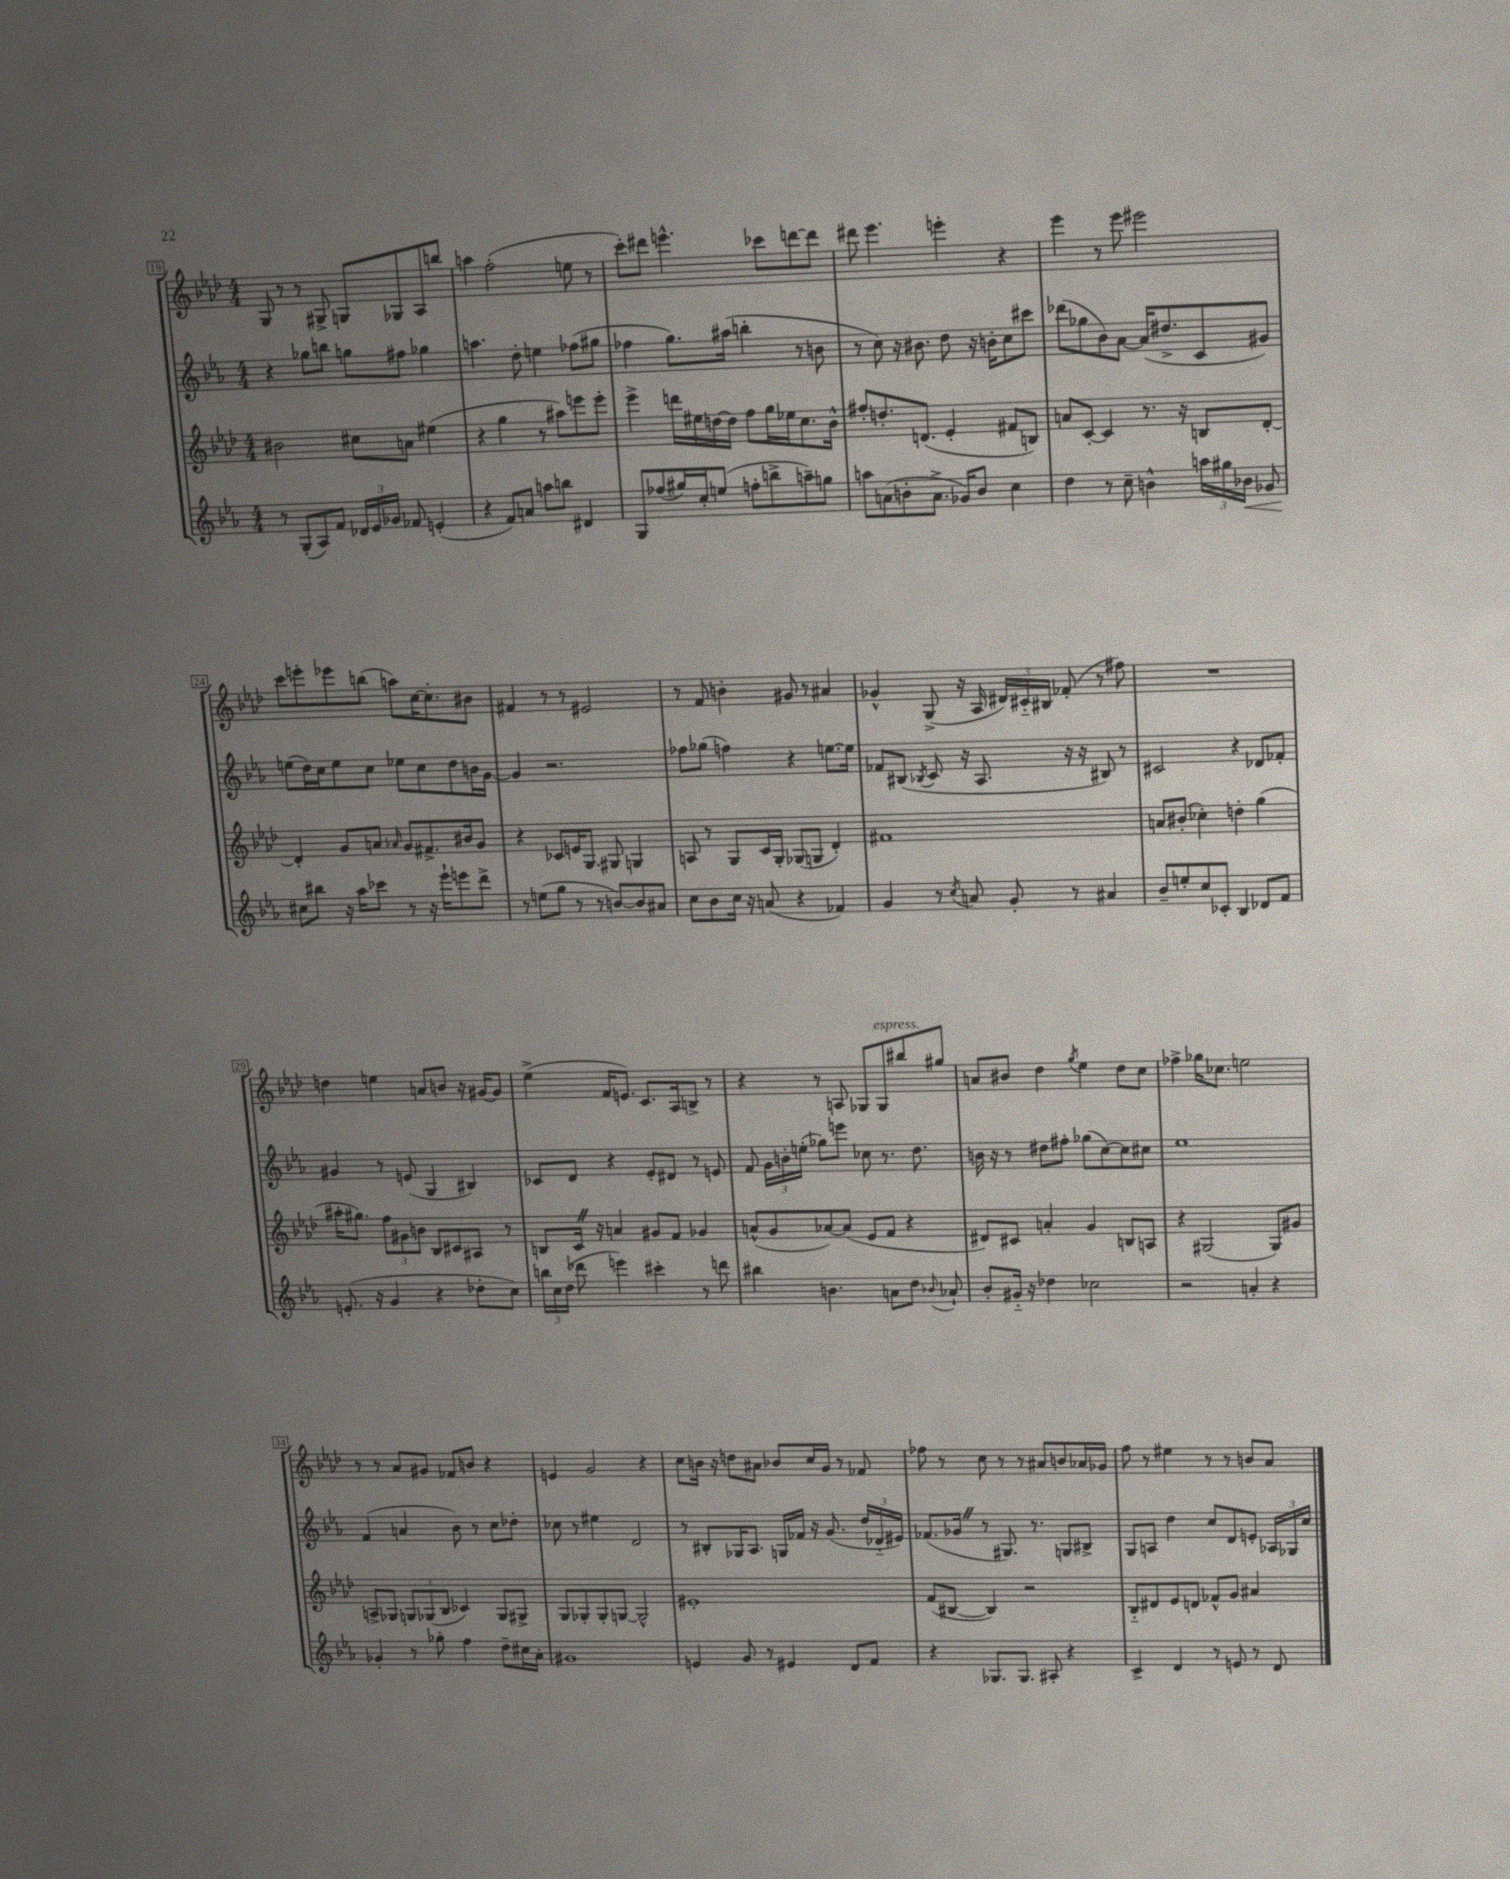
<<
\new StaffGroup <<
\new Staff = "s0" {
    \clef treble \key aes \major \numericTimeSignature \time 4/4
    \autoBeamOff g8 r8 r8 gis8-> g8[ ges8 aes8 b''8] |
    a''4 f''2-.( e''8 r8 |
    c'''8[-.) dis'''8] e'''4.-^ ces'''8[ d'''8~ d'''8] |
    dis'''8 ees'''4. e'''4-. r4 |
    ees'''4 r8 ees'''8 eis'''2 |
    c'''8[ e'''8-. ees'''8 b''8]( a''8[) c''16~ c''8.-. bis'8] |
    fis'4 r8 r8 eis'2 |
    r8 f'8 b'4-. gis'8 r8 ais'4 |
    ges'4-^ g8->( r16 aes16 \tuplet 3/2 { dis'16[) cis'16-_ bis16] } fes'8-.( r8 fis''8) |
    R1 |
    d''4 e''4 a'8[ b'8] r16 gis'16[~ gis'8] |
    ees''4->( f'16[ e'8.]) c'8.[ aes16 b8]-> r8 |
    r4 r8 a8 ges8[ ges8^\markup { \italic "espress." } bis''8 gis''8] |
    a'8[ bis'8] des''4 \acciaccatura { g''8 } ees''4 des''8[ c''8] |
    fes''4-> ges''16[ ces''8.] e''2 |
    r8 r8 aes'8[ gis'8] fes'8[ b'8] r4 |
    e'4 g'2 r4 |
    c''8[ b'16] r16 d''8[ ais'8] bes'8[ c''16 g'16] r8 fes'8 |
    fes''8 r8 c''8 r8 r8 ais'8[ b'8 aes'16 ges'16] |
    f''8 r8 eis''4 r8 r8 b'8[ aes'8] \bar "|." |
}
\new Staff = "s1" {
    \clef treble \key ees \major \numericTimeSignature \time 4/4
    \autoBeamOff r4 ges''8[ b''8] g''8[ fis''8] ges''4 |
    a''4. d''8-. e''4 fes''8[( gis''8] |
    fes''4 g''8.[) ais''16]( b''4-. r8 b'8 |
    r8 c''8) r16 bis'8. d''8 r16 b'16[-. c''8 cis'''8] |
    des'''8[( ges''8 bes'8) aes'8]~ aes'16[( dis''8.-> c'8 gis'8]) |
    e''8[( d''16) c''16 e''8 c''8] ees''8[ c''8 d''8 b'16 g'16]~ |
    g'4 r2. |
    fes''8[ ges''8]( f''4) r4 e''8.[~ e''16] |
    fes'8[ bis8]( \acciaccatura { bes8 } c'8 r16 aes8. r16 r16 bis8) r8 |
    cis'2 r4 des'8[ fes'8]-. |
    gis'4 r8 e'8( g4 bis4) |
    ces'8[ d'8] r4 ees'8[-. dis'8] r8 e'8 |
    f'8 \tuplet 3/2 { g'16[ b'16-. e''16]-.( } ges''8[) e'''8] ces''8 r8. d''8. |
    b'16 r16 r8 dis''8[ fis''8]-. ges''8[( c''8~) c''8 cis''8] |
    ees''1 |
    f'4( a'4 bes'8) r8 c''8[ des''8]-. |
    ces''8 r8 eis''4 d'2 |
    r8 bis8[-. ges16 aes8.] g16[ fes'16] r16 g'8.( \tuplet 3/2 { d''16[ des'16-_ eis'16]) } |
    fes'8.[( ges'16] \once \override BreathingSign.text = \markup { \musicglyph "scripts.caesura.straight" } \breathe r8 gis8.) r8. g8[ bis8]-> |
    g8[ a8] d''4 c''8[ d'8 e'8]-. \tuplet 3/2 { aes16[ ges16 c''16] } \bar "|." |
}
\new Staff = "s2" {
    \clef treble \key aes \major \numericTimeSignature \time 4/4
    \autoBeamOff bis'2 cis''8[ a'8] eis''4( |
    r4 g''4 r8 ais''8[) e'''8 e'''8]-. |
    ees'''4-> d'''16[ eis''16 d''16~ d''16] f''8[ g''16 ees''16 c''8. bes'16]-^ |
    fis''8[-. d''8.-. d'8.]( ees'4-. fis'8[ b8]) |
    a'8[ c'8]~-. c'4 r8. r16 b8[ des'8]~-. |
    des'4-. g'8[ a'8] \grace { aes'16 } g'8[ fis'8.-> bis'16 g'8] |
    r4 ces'8[ e'16 g8.] gis8 g4 |
    a8 r8 g8[ c'16 g16]-. ges8[( g8] des'4-.) |
    fis'1 |
    a'8[ bis'8]-.( ces''4-.) d''4-. g''4( |
    ais''16[-. gis''8.]) \tuplet 3/2 { f''8[ gis'8 b'8] } bes8[ cis'8 ais8] r8 |
    b8[ c'16] \once \override BreathingSign.text = \markup { \musicglyph "scripts.caesura.straight" } \breathe r16 a'4 gis'8[ f'8] ges'4 |
    a'8[-^( g'8 aes'8~) aes'8]( ees'8[ f'8] r4 |
    dis'8[) cis'8] a'4-. g'4 b8[ a8] |
    r4 gis2( gis8[) gis'8] |
    a8[-> ges8] \tuplet 3/2 { g8[ ges8( bes8] } ces'4) ges8[ gis8]-> |
    g8[ ges8-. ges8-. g8]~ g2-^ |
    eis'1-. |
    f'8[( bis8]~ bis4) r2 |
    bes8[-_ dis'8 ees'8 d'8] fes'8[-^ g'8] ais'4 \bar "|." |
}
\new Staff = "s3" {
    \clef treble \key ees \major \numericTimeSignature \time 4/4
    \autoBeamOff r8 g8[-.( aes8) f'8] \tuplet 3/2 { des'16[ ees'16 ges'16] } fes'8 e'4-.( |
    r4 f'8[) a'8] a''8[ b''8] dis'4 |
    g8[ fes''8( gis''16) c''16-. e''8]( f''8[-. b''8-> a''8--) g''8] |
    a''8[ a'8( b'8-. a'8.]-> ges'16[) b'8] c''4 |
    d''4 r8 c''8-- b'4-^ \tuplet 3/2 { a''16[ gis''16 bes'16]\< } ges'8 |
    cis''8[\! bis''8] r16 aes''16[ ces'''8] r8 r16 ees'''16[-! e'''8 d'''8]-> |
    r8 e''8[( g''8] r8 r8 b'8[~) b'8 ais'8] |
    c''8[ bes'8 c''16] r16 a'8( r4 fes'4) |
    g'4 r8 \acciaccatura { c''8 } a'8 g'8-. r8 ais'4 |
    bes'8[-- e''8-. c''8 ces'8]-. bes4 des'8[ f'8] |
    e'8.-.( r16 g'4 r4 des''8[-. c''8]) |
    \tuplet 3/2 { b''16[ c''16 d''16]( } des'''8 e'''4) cis'''4-. r8 d'''8 |
    bis''4 b'4. a'8[ d''8] \appoggiatura { bes'8 } aes'8-! |
    bes'8[-. gis'16]-_ r16 des''4 ces''2 |
    r2 a'4-. r4 |
    ges'4-. r8 ges''8-. f''4 d''8[-- cis''16 aes'16]-. |
    gis'1 |
    e'4 g'8 r8 eis'4 d'8[ f'8] |
    r4 ges8.[ ges8.] ais8-. r4 |
    c'4-> d'4 r8 e'8 r8 d'8 \bar "|." |
}
>>
>>
\layout { \context { \Score currentBarNumber = #19 \override BarNumber.stencil = #(make-stencil-boxer 0.1 0.3 ly:text-interface::print) } }
